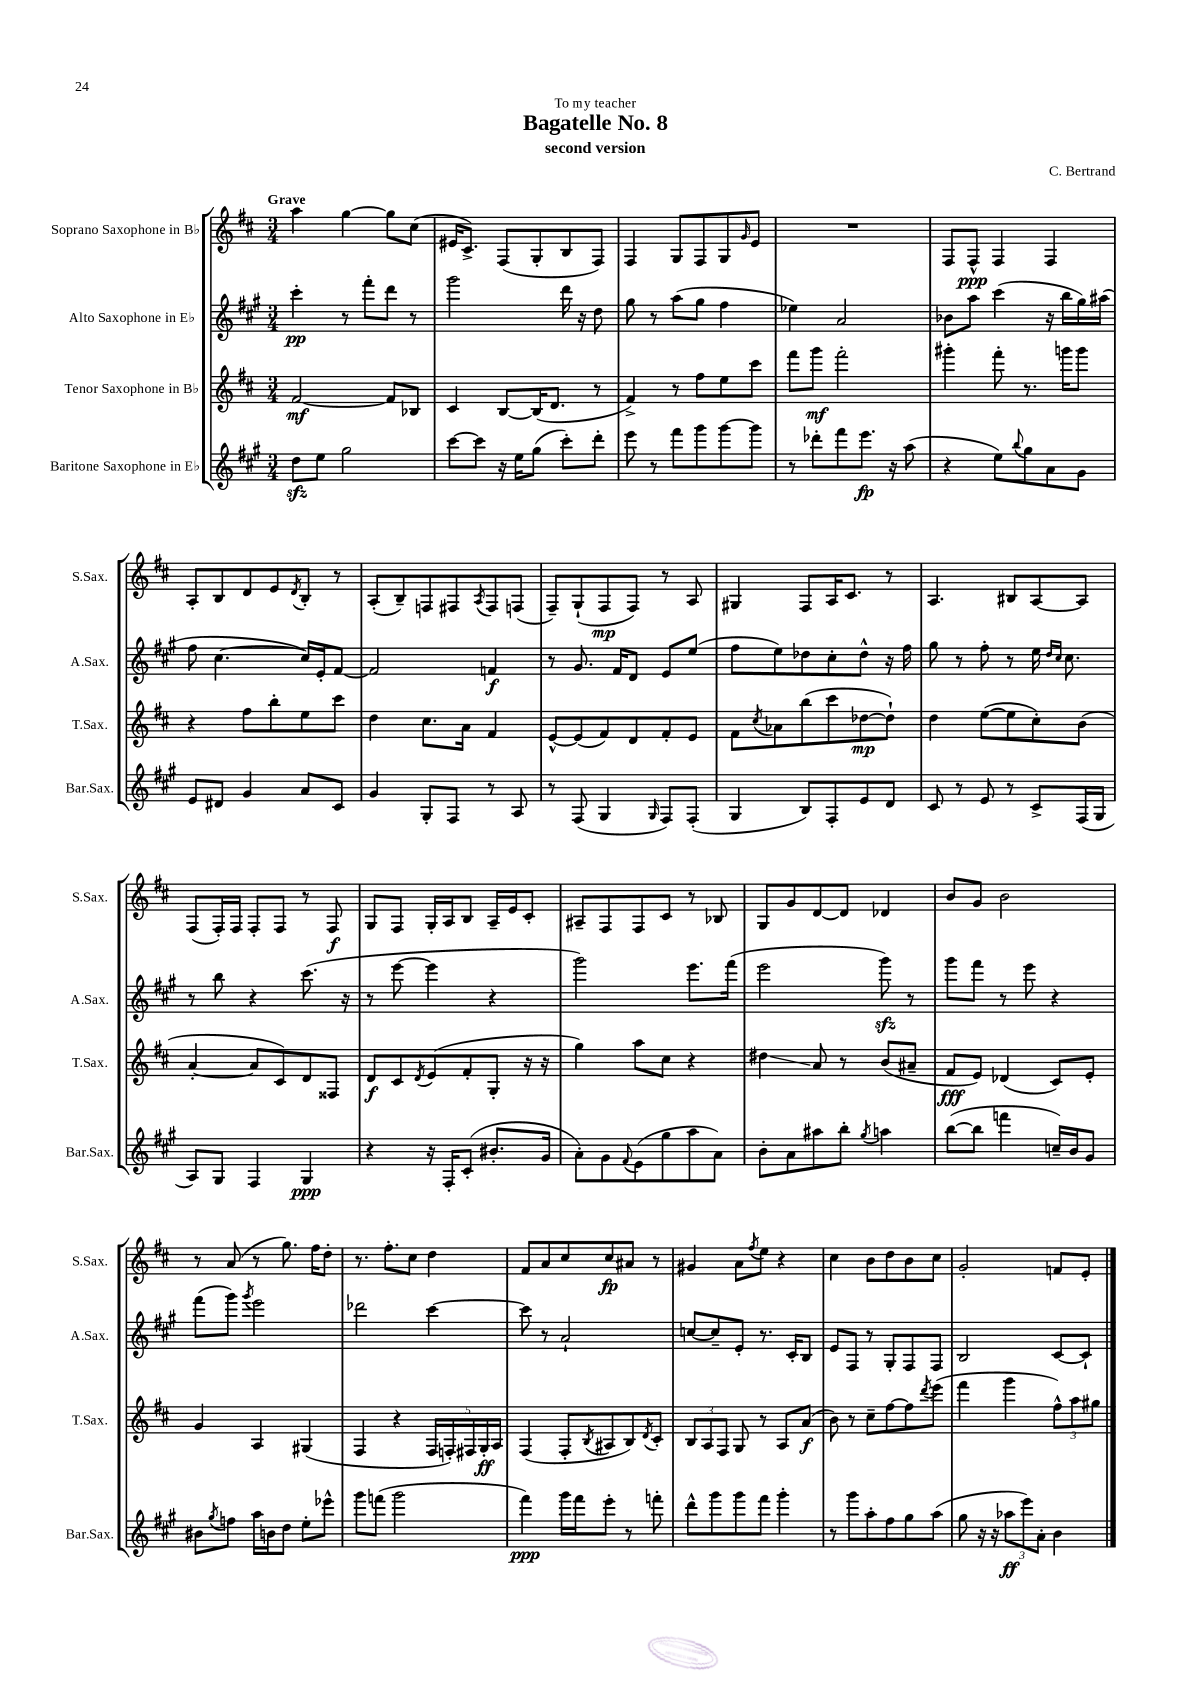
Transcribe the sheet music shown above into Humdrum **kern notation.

**kern	**kern	**kern	**kern
*staff4	*staff3	*staff2	*staff1
*clefG2	*clefG2	*clefG2	*clefG2
*k[f#c#g#]	*k[f#c#]	*k[f#c#g#]	*k[f#c#]
*M3/4	*M3/4	*M3/4	*M3/4
8dd	[2f#	4ccc#'	4aa
8ee	.	.	.
2gg#	.	8r	[4gg
.	.	8fff#'	.
.	8f#]	8ddd	8gg]
.	8B-	8r	(8cc#
=	=	=	=
[8ccc#	4c#	2ggg#	16e#
.	.	.	8.c#^)
8ccc#]	.	.	.
16r	[8B	.	(8F#
16ee	.	.	.
(8gg#	(16B]	.	8G'
.	8.d	.	.
8ccc#')	.	16ddd	8B
.	.	16r	.
8ddd'	8r	8dd	8F#)
=	=	=	=
8eee	4f#^)	8gg#	4F#
8r	.	8r	.
8fff#	8r	(8aa	8G
8ggg#	8ff#	8gg#	8F#
[8ggg#	8ee	4ff#	8G
.	.	.	16qqg
8ggg#]	8ccc#	.	8e
=	=	=	=
8r	8fff#	4ee-)	2.r
8ddd-'	8ggg	.	.
8fff#	2fff#'	2a	.
8.eee	.	.	.
16r	.	.	.
(8aa	.	.	.
=	=	=	=
4r	4ggg#'	8b-	8F#
.	.	8aa	8F#^^
8ee)	8fff#'	(4ccc#	4F#
8qqbb	.	.	.
8gg#	8.r	.	.
8a	.	16r	4F#
.	16ggg	16bb	.
8g#	8ggg	16gg#)	.
.	.	(16aa#	.
=	=	=	=
8e	4r	8ff#	8A'
8d#	.	[4.cc#	8B
4g#	8ff#	.	8d
.	8bb'	.	8e
.	.	.	8qd
8a	8ee	16cc#])	8B'
.	.	16e'	.
8c#	8ccc#	[8f#	8r
=	=	=	=
4g#	4dd	2f#]	(8A'
.	.	.	8B~)
8G#'	8.cc#	.	8F
8F#	.	.	8F#
.	16a	.	.
.	.	.	8qA
8r	4f#	4f	8F#
8A	.	.	(8F
=	=	=	=
8r	[8e^^	8r	8F#~)
(8F#	(8e]	8.g#	(8G`
4G#	8f#)	.	8F#
.	.	16f#	.
.	8d	8d	8F#)
16qqG#	.	.	.
8F#)	8f#'	8e	8r
(8F#'	8e	(8ee	8A
=	=	=	=
4G#	8f#	8ff#	4G#
.	8qcc#	.	.
.	8a-	8ee)	.
8B)	(8bb	8dd-	8F#
8F#'	8ccc#	8cc#'	16A
.	.	.	8.c#
8e	[8dd-	8dd-^^	.
8d	8dd-`])	16r	8r
.	.	16ff#	.
=	=	=	=
8c#	4dd	8gg#	4.A
8r	.	8r	.
8e	([8ee	8ff#'	.
8r	8ee]	8r	8B#
8c#^	8cc#')	16ee	[8A
.	.	16qqdd	.
.	.	16qqcc#	.
.	.	8.cc#	.
(16F#	(8b	.	8A]
16G#	.	.	.
=	=	=	=
8A)	[4a'	8r	(8F#
8G#	.	8bb	16F#')
.	.	.	16F#
4F#	8a]	4r	8F#'
.	8c#)	.	8F#
4G#	8d	(8.ccc#	8r
.	8F##	.	8F#
.	.	16r	.
=	=	=	=
4r	8d	8r	8G
.	8c#	[8eee	8F#
.	8qd	.	.
16r	(8e	4eee]	16G'
16F#'	.	.	16A
(8c#'	8f#'	.	8B
8.b#'	8G'	4r	16A~
.	.	.	16e
.	16r	.	8c#'
16g#	16r	.	.
=	=	=	=
8a')	4gg)	2ggg#)	8A#~
8g#	.	.	8F#
8qqf#	.	.	.
(8e	8aa	.	8F#
8gg#	8cc#	.	8c#
8aa	4r	8.eee	8r
8a)	.	.	8B-
.	.	(16fff#	.
=	=	=	=
8b'	4dd#	2eee	8G
8a	.	.	8g
8aa#	8a	.	[8d
8bb'	8r	.	8d]
8qgg#	.	.	.
4aa	(8b	8ggg#)	4d-
.	8a#~	8r	.
=	=	=	=
([8bb	8f#	8ggg#	8b
8bb]	8e)	8fff#	8g
4fff	(4d-	8r	2b
.	.	8eee	.
16cc~)	8c#)	4r	.
16b	.	.	.
8g#	8e'	.	.
=	=	=	=
8b#	4g	(8fff#	8r
8qgg#	.	.	.
8ff	.	8ggg#)	(8a
.	.	8qggg#	.
16aa	4A	2eee	8r
16b	.	.	.
8dd	.	.	8.gg)
8ee'	(4G#	.	.
.	.	.	16ff#
8eee-^^	.	.	8dd'
=	=	=	=
8ggg#	4F#	2ddd-	8.r
(8fff	.	.	.
.	.	.	8.ff#'
2ggg#	4r	.	.
.	.	.	8cc#
.	20F#	[4ccc#	4dd
.	20F')	.	.
.	20F#	.	.
.	20G'	.	.
.	20A	.	.
=	=	=	=
4fff#)	(4F#	8ccc#]	8f#
.	.	8r	8a
16ggg#	8F#'	2a`	8cc#
16fff#	.	.	.
.	8qB	.	.
8eee'	8A#	.	8cc#
8r	8B)	.	8a#
.	8qd	.	.
8fff'	8c#'	.	8r
=	=	=	=
8ddd^^	12B	[8cc	4g#
.	12A	.	.
8ggg#	.	8cc~]	.
.	12F#	.	.
8ggg#	8G	8e'	8a
.	.	.	8qff#
8fff#	8r	8.r	8ee
4ggg#'	8A	.	4r
.	.	16c#'	.
.	(8a	8B	.
=	=	=	=
8r	8b)	8e	4cc#
8ggg#	8r	8F#	.
8aa'	8cc#~	8r	8b
8ff#	[8ff#	8G#'	8dd
8gg#	8ff#]	8F#	8b
.	8qddd	.	.
(8aa	(8eee	8F#	8cc#
=	=	=	=
8gg#	4fff#	2B	2g'
16r	.	.	.
16r	.	.	.
12aa-	4ggg	.	.
12eee)	.	.	.
12a'	.	.	.
4b	12ff#^^)	[8c#	8f
.	12aa	.	.
.	.	8c#`]	8e'
.	12gg#	.	.
==	==	==	==
*-	*-	*-	*-
